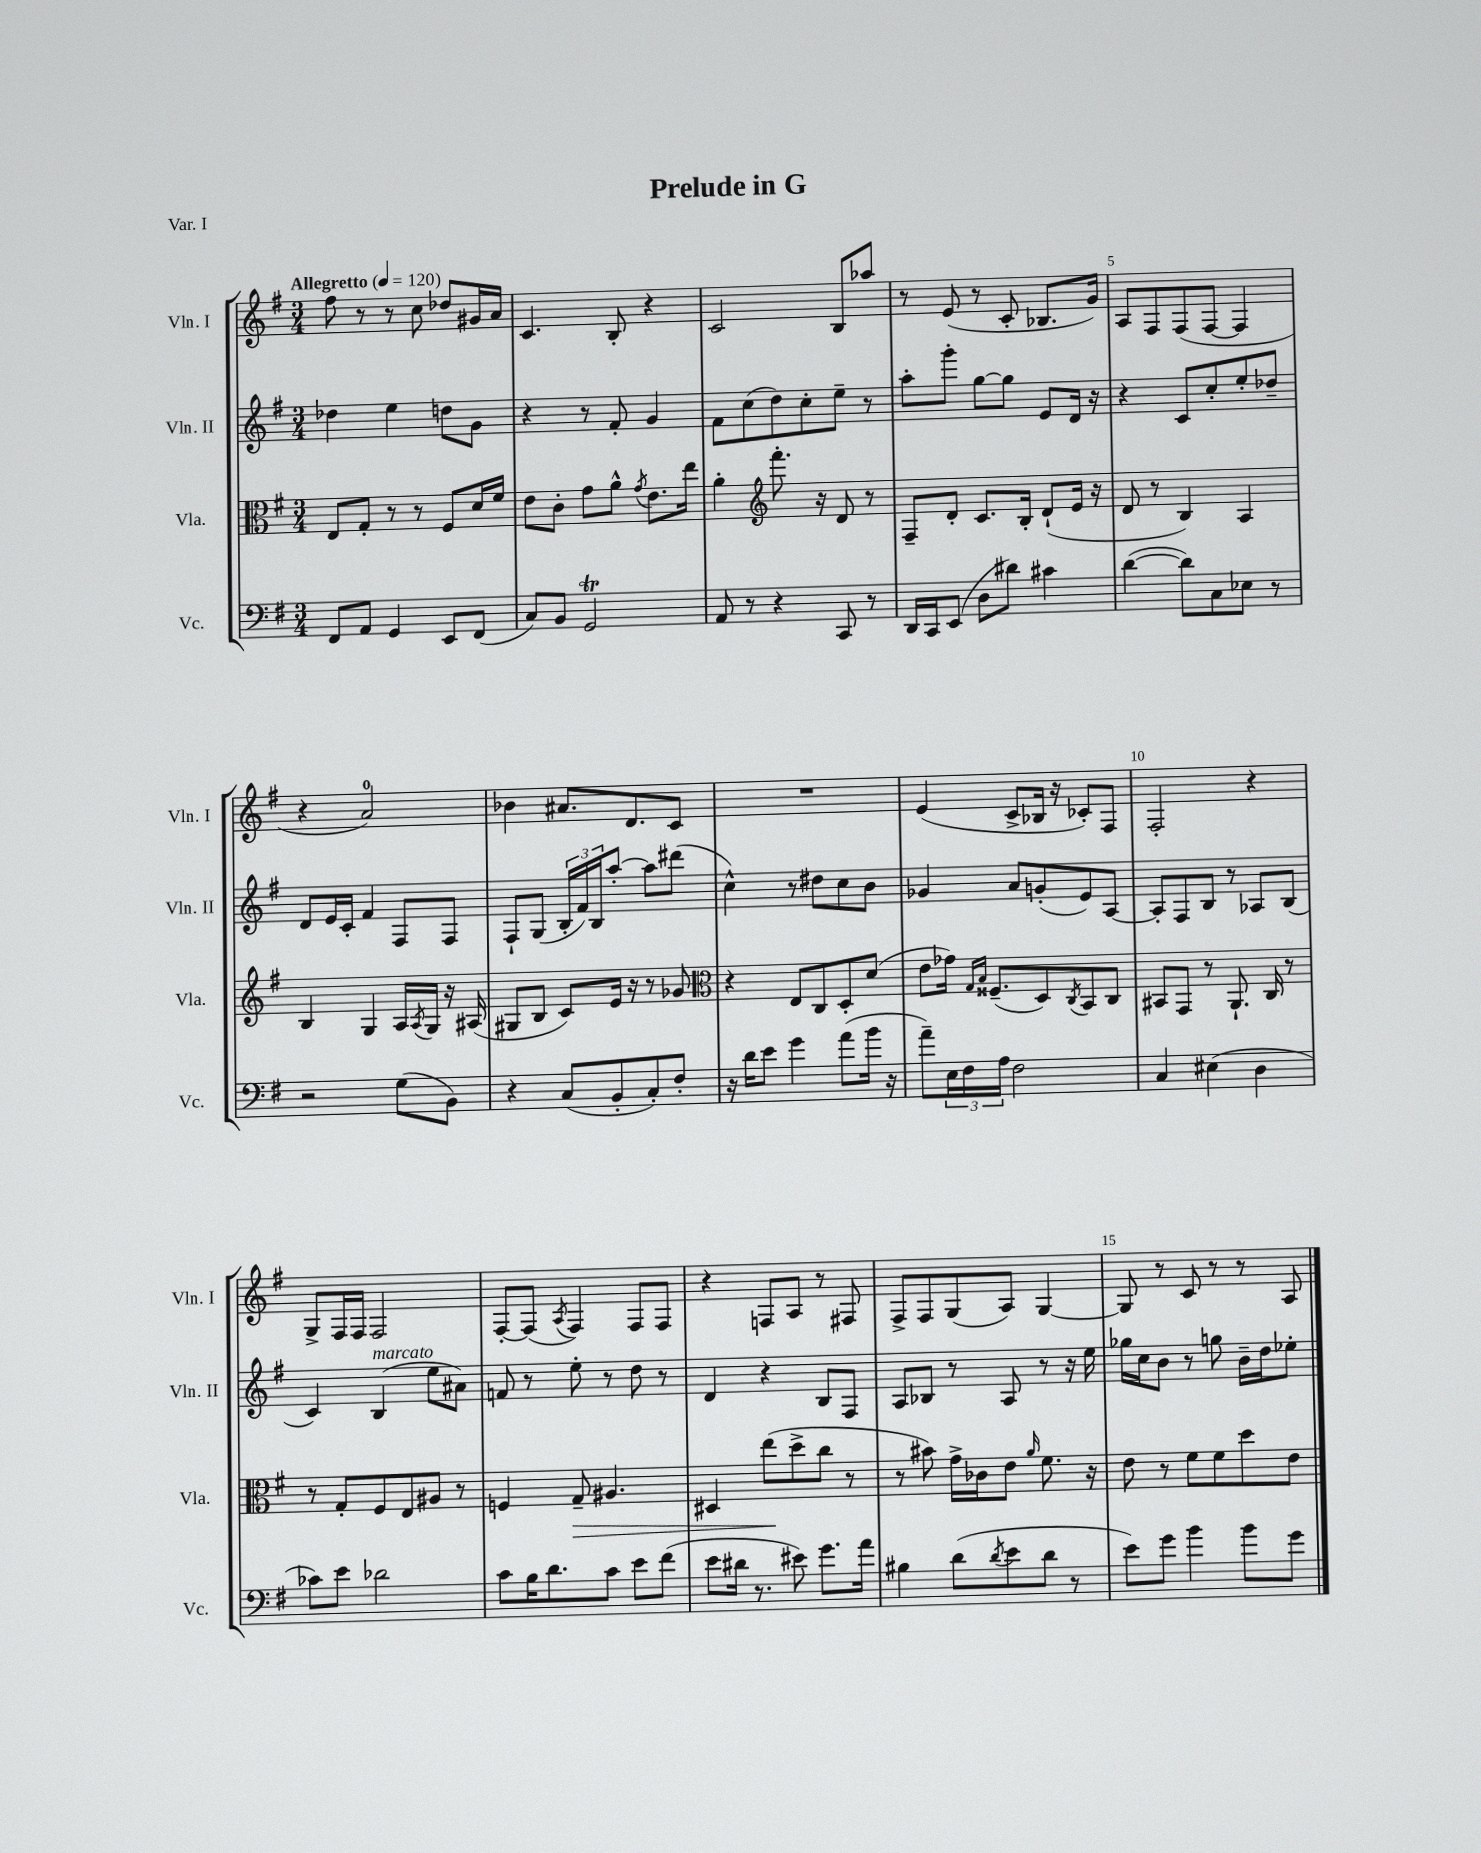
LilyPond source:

\header { title = "Prelude in G" piece = "Var. I" }
<<
\new StaffGroup <<
\new Staff = "s0" \with { instrumentName = "Vln. I" shortInstrumentName = "Vln. I" } {
    \clef treble \key g \major \numericTimeSignature \time 3/4 \tempo "Allegretto" 4 = 120
    fis''8 r8 r8 c''8 des''8 gis'16 a'16 |
    c'4. b8-. r4 |
    c'2 b8 aes''8 |
    r8 e'8( r8 c'8-. bes8. g'16) |
    a8 fis8 fis8( fis8~ fis4 |
    r4 a'2-0) |
    bes'4 ais'8. d'8. c'8 |
    R2. |
    e'4( c'8-> bes16 r16 ces'8-.) fis8 |
    fis2-. r4 |
    g8-> fis16 fis16 fis2 |
    fis8~-. fis8( \acciaccatura { a8 } fis4) fis8 fis8 |
    r4 f8 a8 r8 fis8 |
    fis8-> fis8 g8( a8) g4~ |
    g8 r8 c'8 r8 r8 a8 \bar "|." |
}
\new Staff = "s1" \with { instrumentName = "Vln. II" shortInstrumentName = "Vln. II" } {
    \clef treble \key g \major \numericTimeSignature \time 3/4
    des''4 e''4 d''8 g'8 |
    r4 r8 fis'8-. g'4 |
    fis'8 c''8( d''8) c''8-. e''8-- r8 |
    a''8-. g'''8-. g''8~ g''8 e'8 d'16 r16 |
    r4 c'8 c''8-. e''8-. des''8-- |
    d'8 e'16 c'16-. fis'4 fis8 fis8 |
    fis8-! g8( \tuplet 3/2 { b16-. fis'16) b16 } a''8~-. a''8 dis'''8( |
    c''4-^) r8 dis''8 c''8 b'8 |
    ges'4 a'8 g'8-.( e'8) a8~ |
    a8-. fis8 b8 r8 aes8 b8( |
    c'4) b4^\markup { \italic "marcato" }( e''8 ais'8) |
    f'8 r8 e''8-. r8 d''8 r8 |
    d'4 r4 b8 fis8 |
    a8 bes8 r8 a8 r8 r16 e''16 |
    ges''16 c''16 b'8 r8 g''8 b'16-- d''16 ees''8-. \bar "|." |
}
\new Staff = "s2" \with { instrumentName = "Vla." shortInstrumentName = "Vla." } {
    \clef alto \key g \major \numericTimeSignature \time 3/4
    e8 g8-. r8 r8 fis8 d'16 fis'16 |
    e'8 c'8-. g'8 a'8-^ \acciaccatura { g'8 } e'8. e''16 |
    a'4-. \clef treble fis'''8.-. r16 d'8 r8 |
    fis8-- d'8-. c'8. b16-. d'8-!( e'16 r16 |
    d'8 r8 b4) a4 |
    b4 g4 a16 \acciaccatura { a8 } g16 r16 ais16( |
    gis8 b8 c'8) e'16 r16 r8 ges'8 |
    \clef alto r4 e8 c8 d8-. d'8( |
    e'8 ges'16) \grace { g16 b16 } fisis8.--( d8) \acciaccatura { c8 } b,8 c8 |
    bis,8 g,8 r8 a,8.-! c16 r8 |
    r8 g8-. fis8 e8 ais8 r8 |
    f4 g8--\> ais4. |
    dis4 e''8\!( d''8-> c''8 r8 |
    r8 bis'8) g'16-> ces'16 e'8 \grace { a'16 } fis'8. r16 |
    e'8 r8 fis'8 fis'8 d''8 e'8 \bar "|." |
}
\new Staff = "s3" \with { instrumentName = "Vc." shortInstrumentName = "Vc." } {
    \clef bass \key g \major \numericTimeSignature \time 3/4
    fis,8 a,8 g,4 e,8 fis,8( |
    c8) b,8 g,2\trill |
    a,8 r8 r4 c,8 r8 |
    d,16 c,16 e,8( d8 dis'8) cis'4 |
    d'4~( d'8) c8 ees8 r8 |
    r2 g8( b,8) |
    r4 c8( b,8-. c8-.) fis8-. |
    r16 d'16 e'8 g'4 a'8( b'16 r16 |
    a'8--) \tuplet 3/2 { e16 fis16 a16 } fis2 |
    c4 eis4( d4 |
    ces'8) e'8 des'2 |
    c'8 b16 d'8. c'8 e'8 fis'8( |
    e'8 dis'16 r8. eis'8) g'8. a'16 |
    bis4 d'8( \acciaccatura { d'8 } e'8 d'8 r8 |
    e'8) g'8 b'4 b'8 g'8 \bar "|." |
}
>>
>>
\layout { \context { \Score \override BarNumber.break-visibility = ##(#f #t #t) barNumberVisibility = #(every-nth-bar-number-visible 5) } }
